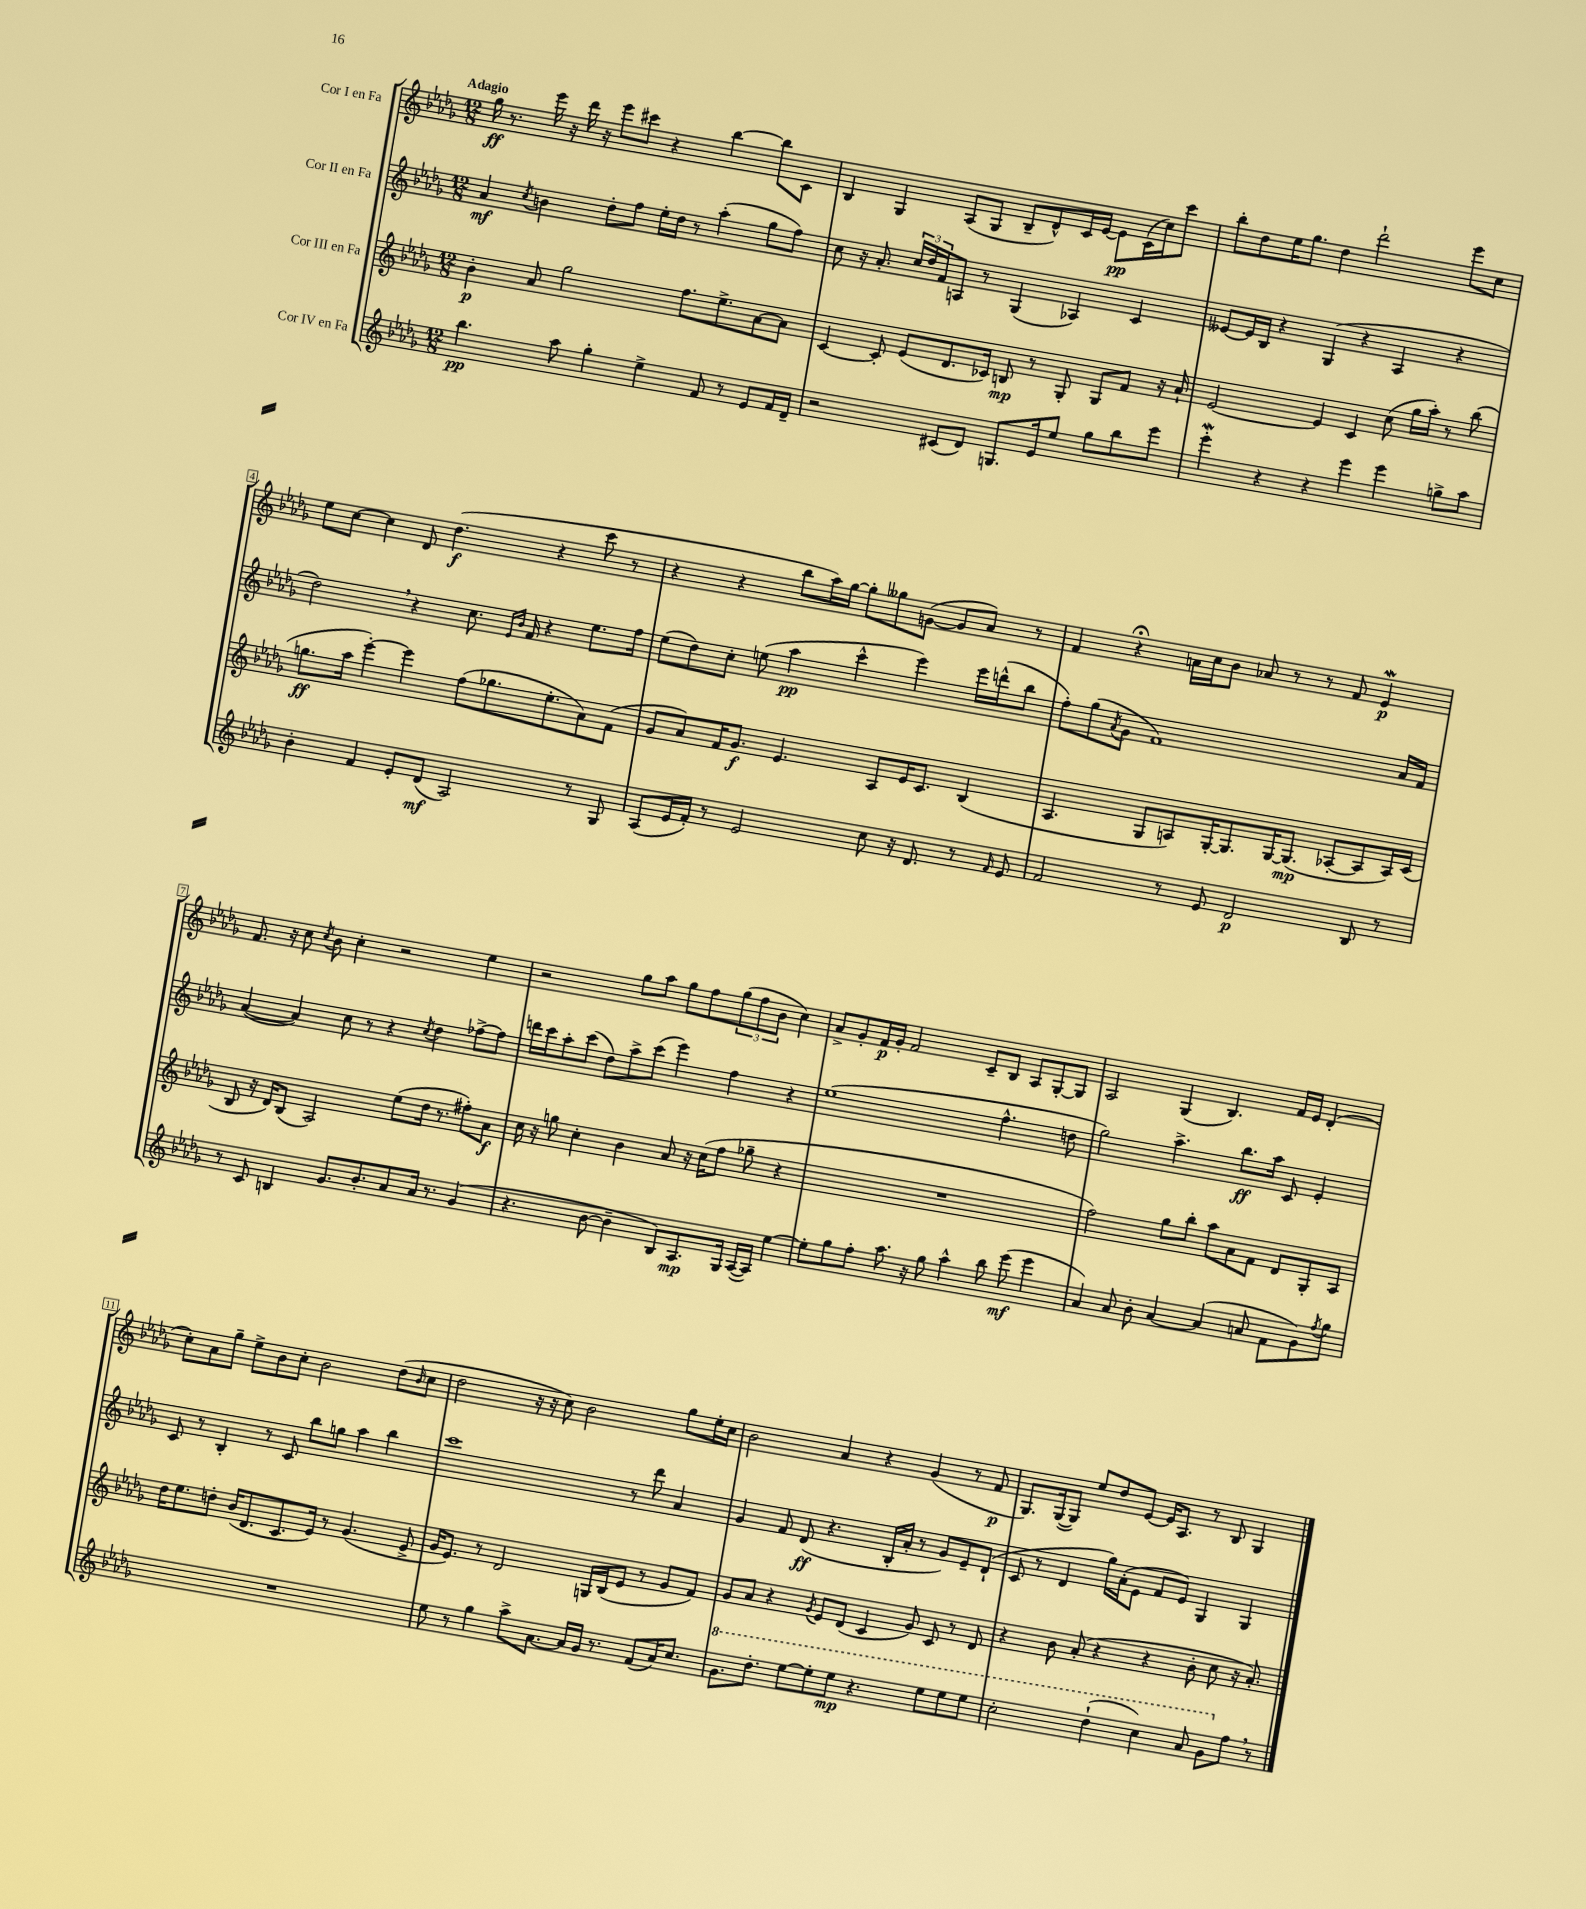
<<
\new StaffGroup <<
\new Staff = "s0" \with { instrumentName = "Cor I en Fa" } {
    \clef treble \key des \major \numericTimeSignature \time 12/8 \tempo "Adagio"
    ges''16\ff r8. ees'''16 r16 des'''16 r16 ees'''8 cis'''8 r4 bes''4~ bes''8 c'8 |
    bes4 ges4 aes8( ges8 bes8-- des'8-^) c'16 ees'16~ ees'8\pp c'16( c''16) c'''8 |
    bes''8-. des''8 ees''16 ges''8. des''4 des'''2-! ees'''8 c''8 |
    ees''8 c''8~ c''4 des'8 des''4.\f( r4 c'''8 r8 |
    r4 r4 bes''8 aes''16) ges''16~ ges''8-. geses''8 g'8~( g'8 aes'8) r8 |
    f'4 r4\fermata a'16 c''16 bes'8 aes'8 r8 r8 f'8 ees'4\mordent\p |
    f'8. r16 c''8 \acciaccatura { c''8 } bes'8 c''4-. r2 ees''4 |
    r2 ges''8 aes''8 ges''8 f''8 \tuplet 3/2 { ges''8( f''8 bes'8 } c''4) |
    aes'8-> ges'8-. f'16\p ges'16-. f'2 c'8-- bes8 aes8 ges8~-. ges8 |
    aes2 ges4( bes4.) f'16 ees'16 des'4-.( |
    c''8-.) aes'8 ges''8-- ees''8-> bes'8 c''8-. bes'2 des''8( \grace { bes'16 } c''8 |
    des''2 r16 r16 c''8) bes'2 ges''8 ees''16-. c''16 |
    bes'2 aes'4 r4 ges'4( r8 f'8\p |
    ges8.) ges16~( ges8) ees''8 des''8 ees'8~ ees'16 aes8. r8 bes8 ges4 \bar "|." |
}
\new Staff = "s1" \with { instrumentName = "Cor II en Fa" } {
    \clef treble \key des \major \numericTimeSignature \time 12/8
    aes'4\mf \acciaccatura { c''8 } b'4 des''8-. f''8 ees''16-. des''16 r8 aes''4-.( ges''8 f''8) |
    c''8 r16 aes'8.-. \tuplet 3/2 { c''16 des''16 f'16 } a8 r8 ges4( aes4) c'4 |
    eeses'8~ eeses'16 bes16 r4 ges4( r4 aes4 r4 |
    des''2) \breathe r4 c''8. \grace { ees'16 bes'16 } f'16 r4 ees''8. f''16 |
    ees''8( des''8) c''8-. e''8( aes''4\pp c'''4-^ ees'''4) ees'''16 d'''16-^( bes''8 |
    f''8-.) ges''8( \acciaccatura { aes'8 } ges'8 f'1) aes'16 f'16 |
    aes'4~( aes'4) c''8 r8 r4 \acciaccatura { c''8 } des''4 fes''8~-> fes''8 |
    d'''16 c'''16 aes''8-. c'''8( des''8) aes''8-> c'''8( ees'''4) f''4 r4 |
    ees''1( f''4.-^ d''8 |
    ges''2) aes''4.-> bes''8.\ff aes''16 c'8 ees'4-. |
    c'8 r8 bes4-. r8 c'8 bes''8 g''8 aes''4 bes''4 |
    c'''1 r8 des'''8 aes'4 |
    ges'4 f'8 des'8\ff( r4. bes16-. aes'16-. r8 ges'8) ees'8-- des'8-!( |
    c'8 r8 des'4 ges''16) aes'16-.( ees'8 f'8 ees'8) ges4 ges4 \bar "|." |
}
\new Staff = "s2" \with { instrumentName = "Cor III en Fa" } {
    \clef treble \key des \major \numericTimeSignature \time 12/8
    bes'4-.\p aes'8 ges''2 f''8. ees''8.-> aes'8~ aes'8 |
    c'4~ c'8-. ees'8( des'8. ces'16) b8\mp r8 ges8-. ges8 f'8 r16 aes'16-! |
    ees'2~ ees'4 c'4 c''8( ges''16 aes''16-.) r8 bes''8( |
    g''8.\ff aes''16 ees'''4~-.) ees'''4 f''8( ges''8. ees''8.-. aes'8) f'8( |
    ges'8 aes'8) f'16 ges'8.\f ees'4. aes8 ees'16 c'8. bes4( |
    aes4. ges8 a8) ges16~-. ges8. ges16~ ges8.\mp( aes8~-. aes8 aes16) c'16( |
    bes8 r16 des'16) bes8( aes2) ees''8( des''16 r8. fis''8-.) aes'8\f |
    c''16 r16 g''8 c''4-. bes'4 aes'8 r16 c''16( f''8 ges''8-- r4 |
    R1. |
    f''2) ges''8 bes''8-. aes''8 aes'8 f'8 des'8 ges8-. aes8 |
    des''16 ees''8. d''8-. bes'16( des'8. c'8. ees'16) r8 ges'4.( ees'8-> |
    ges'16 ees'8.) r8 des'2 g16 bes16( ees'8 r8 ges'8 f'8) |
    ges'8 aes'8 r4 \acciaccatura { ges'8 } ees'8 des'8( c'4 ges'8) c'8 r8 des'8 |
    r4 bes'8 aes'8-.( r4 r4 bes'8-. c''8 r16 aes'8.-.) \bar "|." |
}
\new Staff = "s3" \with { instrumentName = "Cor IV en Fa" } {
    \clef treble \key des \major \numericTimeSignature \time 12/8
    bes''4.\pp aes''8 ges''4-. ees''4-> f'8 r8 ees'8 f'16 des'16-- |
    r2 cis'8( des'8) g8. ees'16 ees''8 ges''8 bes''8 ees'''8 |
    ees'''4-.\mordent r4 r4 ees'''4 ees'''4 g''8-> aes''8 |
    bes'4-. f'4 ees'8-. des'8\mf( aes2) r8 ges8 |
    aes8( ees'16 f'16-.) r8 ees'2 c''8 r16 des'8. r8 \grace { f'16 } ees'8 |
    f'2 r8 ees'8 des'2\p bes8 r8 |
    r8 c'8 b4 ges'8. bes'8.-. aes'8 aes'16 r8. ges'4( |
    r4. bes'8~ bes'4-- bes8) aes8.\mp ges16 aes16~( aes16) ees''4~ |
    ees''8-. ges''8 f''8-. aes''8. r16 ges''8 aes''4-^ bes''8 ees'''8\mf( ees'''4 |
    aes'4) aes'8 bes'8-. aes'4~ aes'4( a'8 f'8 ges'8) \acciaccatura { f''8 } ges''8 |
    R1. |
    ees''8 r8 ges''4 aes''8-> aes'8.~ aes'16 ges'16 r8. f'8( aes'16) c''8. |
    \ottava #1 ges''8. des'''8.-. ees'''8~ ees'''8-. ees'''8\mp r4. ees'''8 ees'''8 ees'''8 |
    c'''2-. des'''4-!( c'''4) aes''8 ges''8 \ottava #0 f''8 \breathe r8 \bar "|." |
}
>>
>>
\layout { \context { \Score \override BarNumber.stencil = #(make-stencil-boxer 0.1 0.3 ly:text-interface::print) } }
